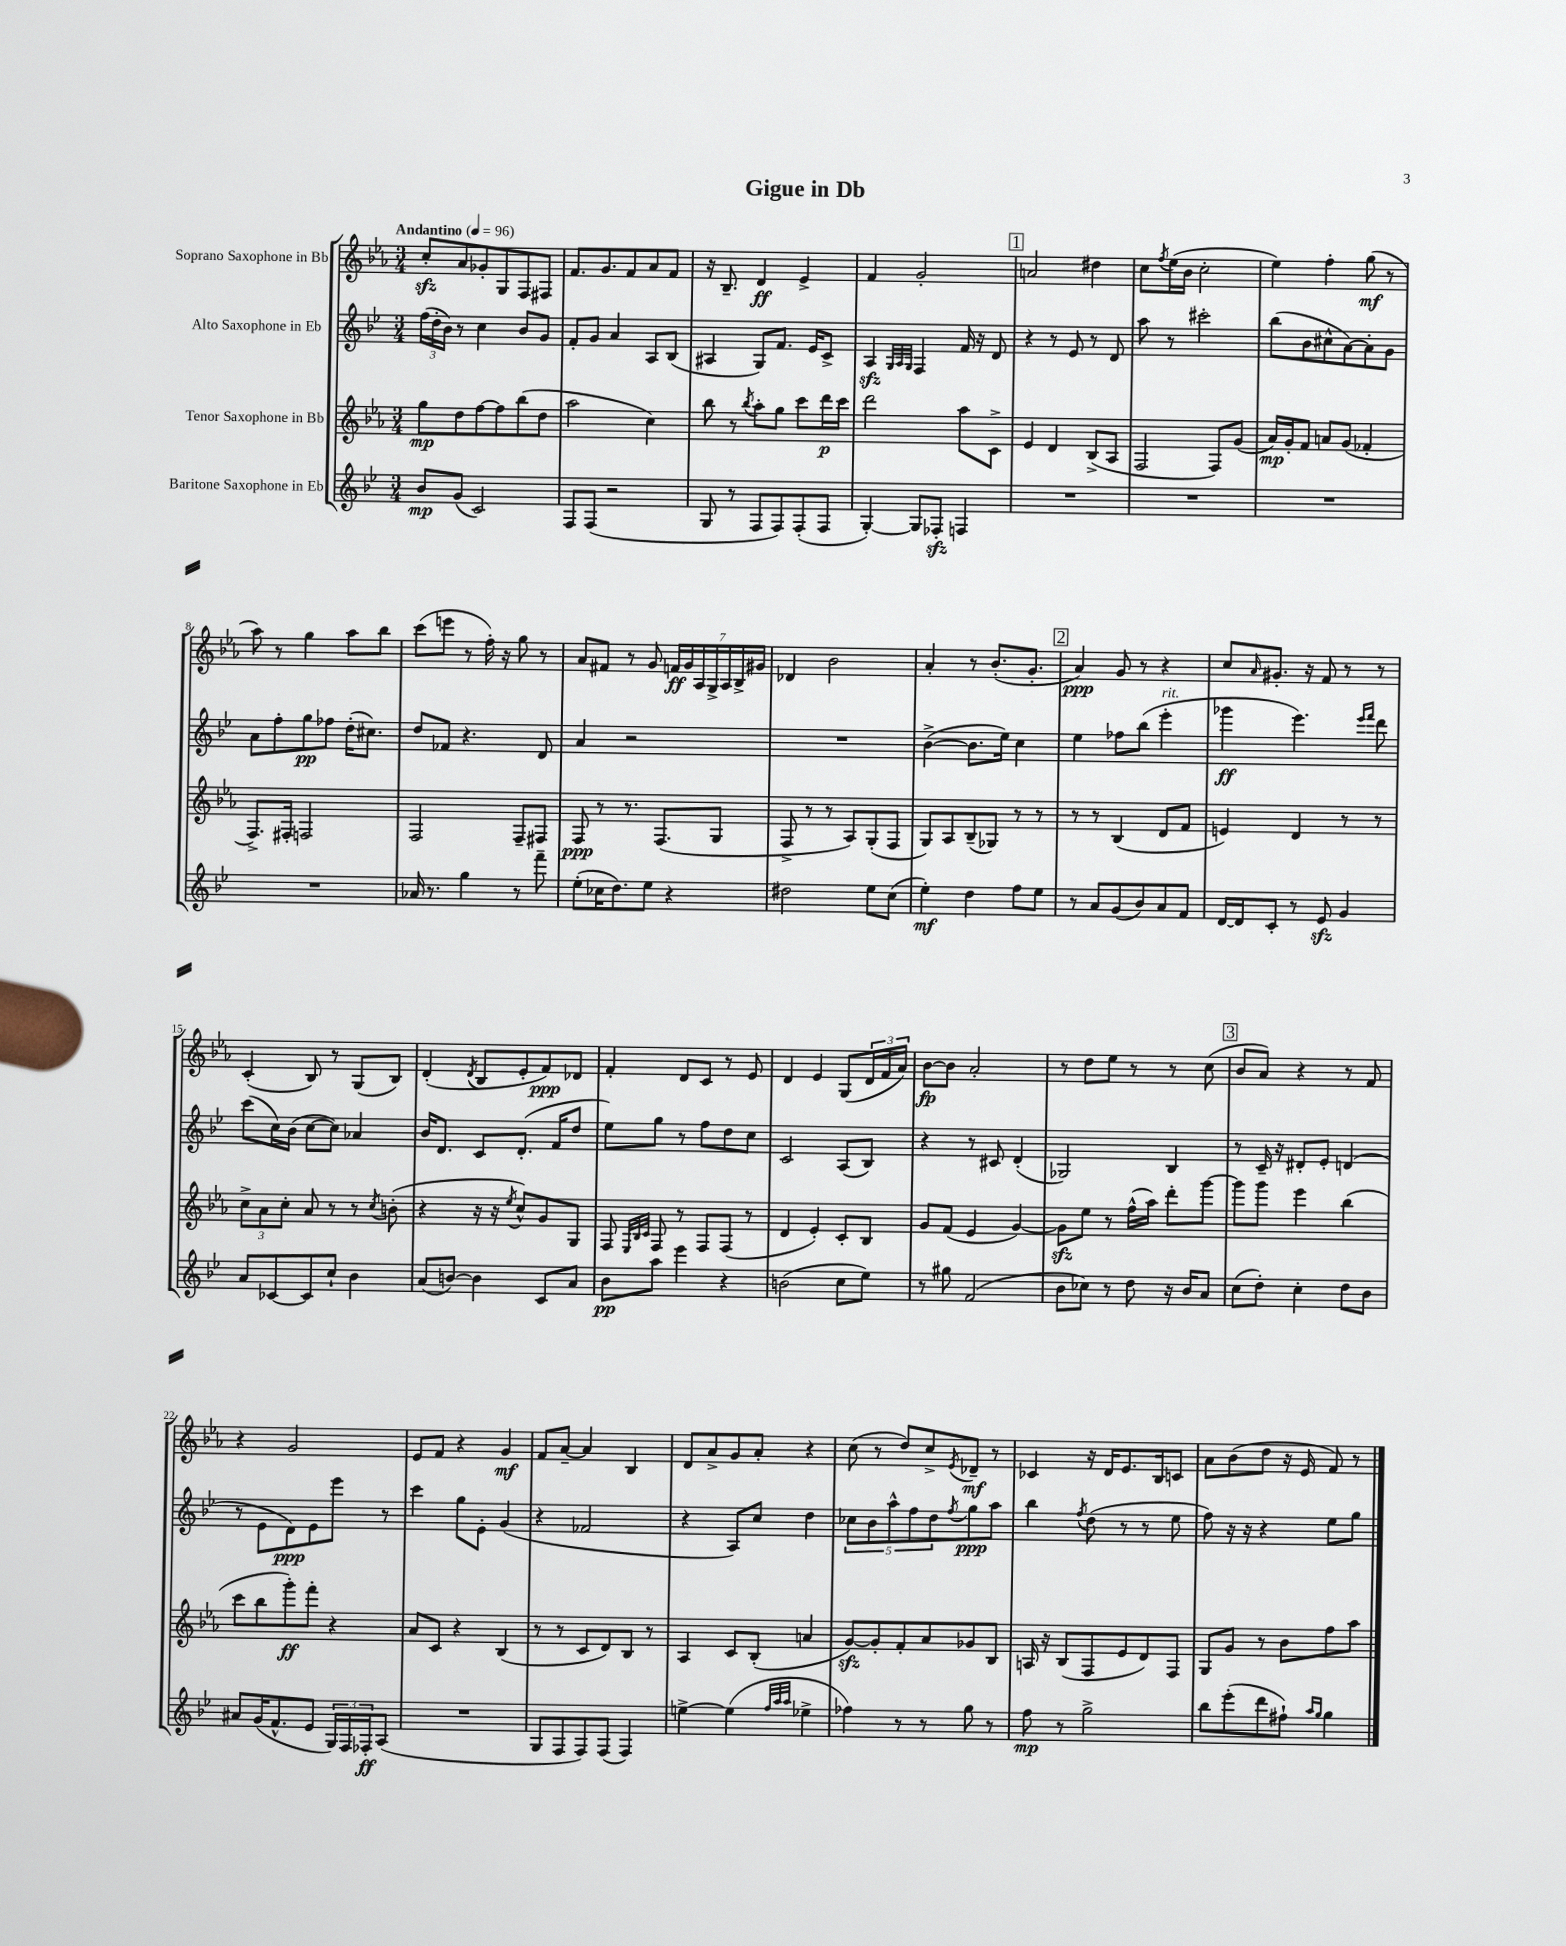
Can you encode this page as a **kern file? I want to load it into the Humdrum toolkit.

**kern	**kern	**kern	**kern
*staff4	*staff3	*staff2	*staff1
*clefG2	*clefG2	*clefG2	*clefG2
*k[b-e-]	*k[b-e-a-]	*k[b-e-]	*k[b-e-a-]
*M3/4	*M3/4	*M3/4	*M3/4
*MM96	*MM96	*MM96	*MM96
8b-	8gg	(24ff	8cc'
.	.	24dd'	.
.	.	24b-)	.
(8g	8dd	8r	8a-
2c)	[8ff	4cc	8g-'
.	8ff]	.	8G
.	(8bb-	8b-	8F
.	8dd	8g	8F#
=	=	=	=
8F	2aa-	8f'	8.f
(8F	.	8g	.
.	.	.	8.g
2r	.	4a	.
.	.	.	8f
.	4cc)	8A	8a-
.	.	(8B-	8f
=	=	=	=
8G	8bb-	4A#	16r
.	.	.	8.B-~
8r	8r	.	.
.	8qbb-	.	.
8F	8aa-'	8G)	4d
8F)	8gg	8.f	.
(8F'	8ccc	.	4e-^
.	.	16e-	.
8F	16ddd	8c^	.
.	16ccc	.	.
=	=	=	=
[4G')	2ddd	4A	4f
.	.	32qqG	.
.	.	32qqA	.
.	.	32qqG	.
8G]	.	4F	2g'
8F-'	.	.	.
4F	8aa-	16f	.
.	.	16r	.
.	8c^	8d	.
=	=	=	=
2.r	4e-	4r	2a
.	4d	8r	.
.	.	8e-	.
.	(8B-^	8r	4dd#
.	8A-	8d	.
=	=	=	=
2.r	2F	8aa	8cc
.	.	.	8qff
.	.	8r	(16ee-
.	.	.	16b-
.	.	2ccc#'	2cc'
.	8F)	.	.
.	(8g	.	.
=	=	=	=
2.r	16a-)	(8bb-	4ee-)
.	16g'	.	.
.	8f	8b-	.
.	8a	8cc#^^	4ff'
.	(8g	[8a)	.
.	4f-'	8a']	(8gg
.	.	8g	8r
=	=	=	=
2.r	8.F^)	8a	8aa-)
.	.	8ff'	8r
.	16F#'	.	.
.	2F	8gg	4gg
.	.	8ff-	.
.	.	(16dd'	8aa-
.	.	8.cc#)	.
.	.	.	8bb-
=	=	=	=
16a-	2F	8dd	(8ccc
8.r	.	.	.
.	.	8f-	8eee
4gg	.	4.r	8r
.	.	.	16ff')
.	.	.	16r
8r	8F~	.	8gg
8fff~	8F#	8d	8r
=	=	=	=
(8ee-'	8F	4a	8a-
16cc-	8r	.	8f#
8.dd)	.	.	.
.	8.r	2r	8r
8ee-	.	.	8g
.	(8.F	.	.
4r	.	.	28f
.	.	.	28g
.	.	.	28A-
.	.	.	28G^
.	8G	.	.
.	.	.	28A-
.	.	.	28B-^
.	.	.	28g#
=	=	=	=
2dd#	8F^	2.r	4d-
.	8r	.	.
.	8r	.	2b-
.	8A-)	.	.
8ee-	(8G'	.	.
(8cc	8F	.	.
=	=	=	=
4ee-')	8G)	([4b-^	4a-'
.	8A-	.	.
4dd	(8B-~	8.b-]	8r
.	8G-)	.	(8.b-'
.	.	16ee-)	.
8ff	8r	4cc	.
.	.	.	8.g'
8ee-	8r	.	.
=	=	=	=
8r	8r	4ee-	4a-)
8a	8r	.	.
(8g	(4B-	8ff-	8g
8b-)	.	(8bb-	8r
8a	8d	4eee-'	4r
8f	8f	.	.
=	=	=	=
[16d	4e)	4ggg-	8cc
16d]	.	.	.
.	.	.	16qqa-
8c'	.	.	8.g#'
8r	4d	4.eee-)	.
.	.	.	16r
8e-	.	.	8f
4g	8r	.	8r
.	.	16qqeee-	.
.	.	16qqfff	.
.	8r	8ddd	8r
=	=	=	=
8a	12cc^	(8ccc	(4c'
.	12a-	.	.
[8c-	.	16cc)	.
.	12cc'	.	.
.	.	(16b-	.
8c-]	8a-	[8cc	8B-)
8cc`	8r	8cc])	8r
4b-	8r	4a-	(8G
.	8qcc	.	.
.	(8b'	.	8B-)
=	=	=	=
(8a	4r	16b-	(4d'
.	.	8.d	.
[8b)	.	.	.
.	.	.	8qd
4b]	16r	8c	8B-
.	16r	.	.
.	8qee-	.	.
.	8cc^^)	(8.d'	8e-'
8c	8g	.	8f)
.	.	16f	.
8a	8G	8dd	8d-
=	=	=	=
8b-	8F	8ee-)	4f'
.	32qqE-	.	.
.	32qqB-	.	.
.	32qqc	.	.
8aa	8F	8gg	.
4eee-	8r	8r	8d
.	8F	8ff	8c
4r	(8F	8dd	8r
.	8r	8cc	8e-
=	=	=	=
(2b	4d	2c	4d
.	4e-')	.	4e-
8cc	8c'	(8A	(8G
8ee-)	8B-	8B-)	24d
.	.	.	24f
.	.	.	24a-)
=	=	=	=
8r	8g	4r	[8b-
8gg#	(8f	.	8b-]
(2f	4e-	8r	2a-'
.	.	8c#	.
.	[4g)	(4d'	.
=	=	=	=
8b-	8g]	2G-)	8r
8cc-)	8ee-	.	8dd
8r	8r	.	8ee-
8dd	(16ff^^	.	8r
.	16aa-)	.	.
16r	8ddd'	4B-	8r
16b-	.	.	.
8a	[8ggg	.	(8cc
=	=	=	=
(8cc	8ggg]	8r	8b-
8dd')	8ggg	16c~	8a-)
.	.	16r	.
4cc'	4eee-	8d#'	4r
.	.	8e-'	.
8dd	(4bb-	(4d	8r
8b-	.	.	8f
=	=	=	=
8a#	8ccc	8r	4r
(16g	8bb-	8e-	.
8.f^^	.	.	.
.	8ggg')	8d)	2g
8e-	8fff'	8e-	.
24G)	4r	8eee-	.
24F	.	.	.
24F-'	.	.	.
(8A	.	8r	.
=	=	=	=
2.r	8a-	4ccc	8e-
.	8c	.	8f
.	4r	8gg	4r
.	.	8e-'	.
.	(4B-	(4g	4g
=	=	=	=
8G	8r	4r	8f
8F	8r	.	[8a-~
8F)	8c	2f-	4a-]
(8F	8d)	.	.
4F)	8B-	.	4B-
.	8r	.	.
=	=	=	=
[4ee^	4A-	4r	8d
.	.	.	8a-^
(4ee]	8c	8A)	8g
.	(8B-'	8cc	8a-'
32qqff	.	.	.
32qqaa	.	.	.
32qqaa	.	.	.
4ee-^	4a	4dd	4r
=	=	=	=
4ff-)	[8g)	10cc-	(8cc
.	.	10b-	.
.	8g']	.	8r
.	.	10aa^^	.
8r	8f'	.	8dd)
.	.	10ff	.
8r	8a-	.	8cc^
.	.	10dd	.
.	.	8qff	8qe-
8gg	8g-	8gg	8d-~
8r	8B-	8aa	8r
=	=	=	=
8ff	16A	4bb-	4c-
.	16r	.	.
8r	(8B-	.	.
.	.	8qff	.
2gg^	8F	(8dd	16r
.	.	.	16d
.	8e-	8r	8.e-
.	8d)	8r	.
.	.	.	16B-
.	8F	8ee-	8c
=	=	=	=
8bb-	8G	8ff)	8a-
(8eee-'	8g	16r	(8b-
.	.	16r	.
8ddd	8r	4r	8dd
8ff#`)	8b-	.	16r
.	.	.	16e-
16qqaa	.	.	.
16qqgg	.	.	.
4gg	8ff	8ee-	8f)
.	8aa-	8gg	8r
==	==	==	==
*-	*-	*-	*-
